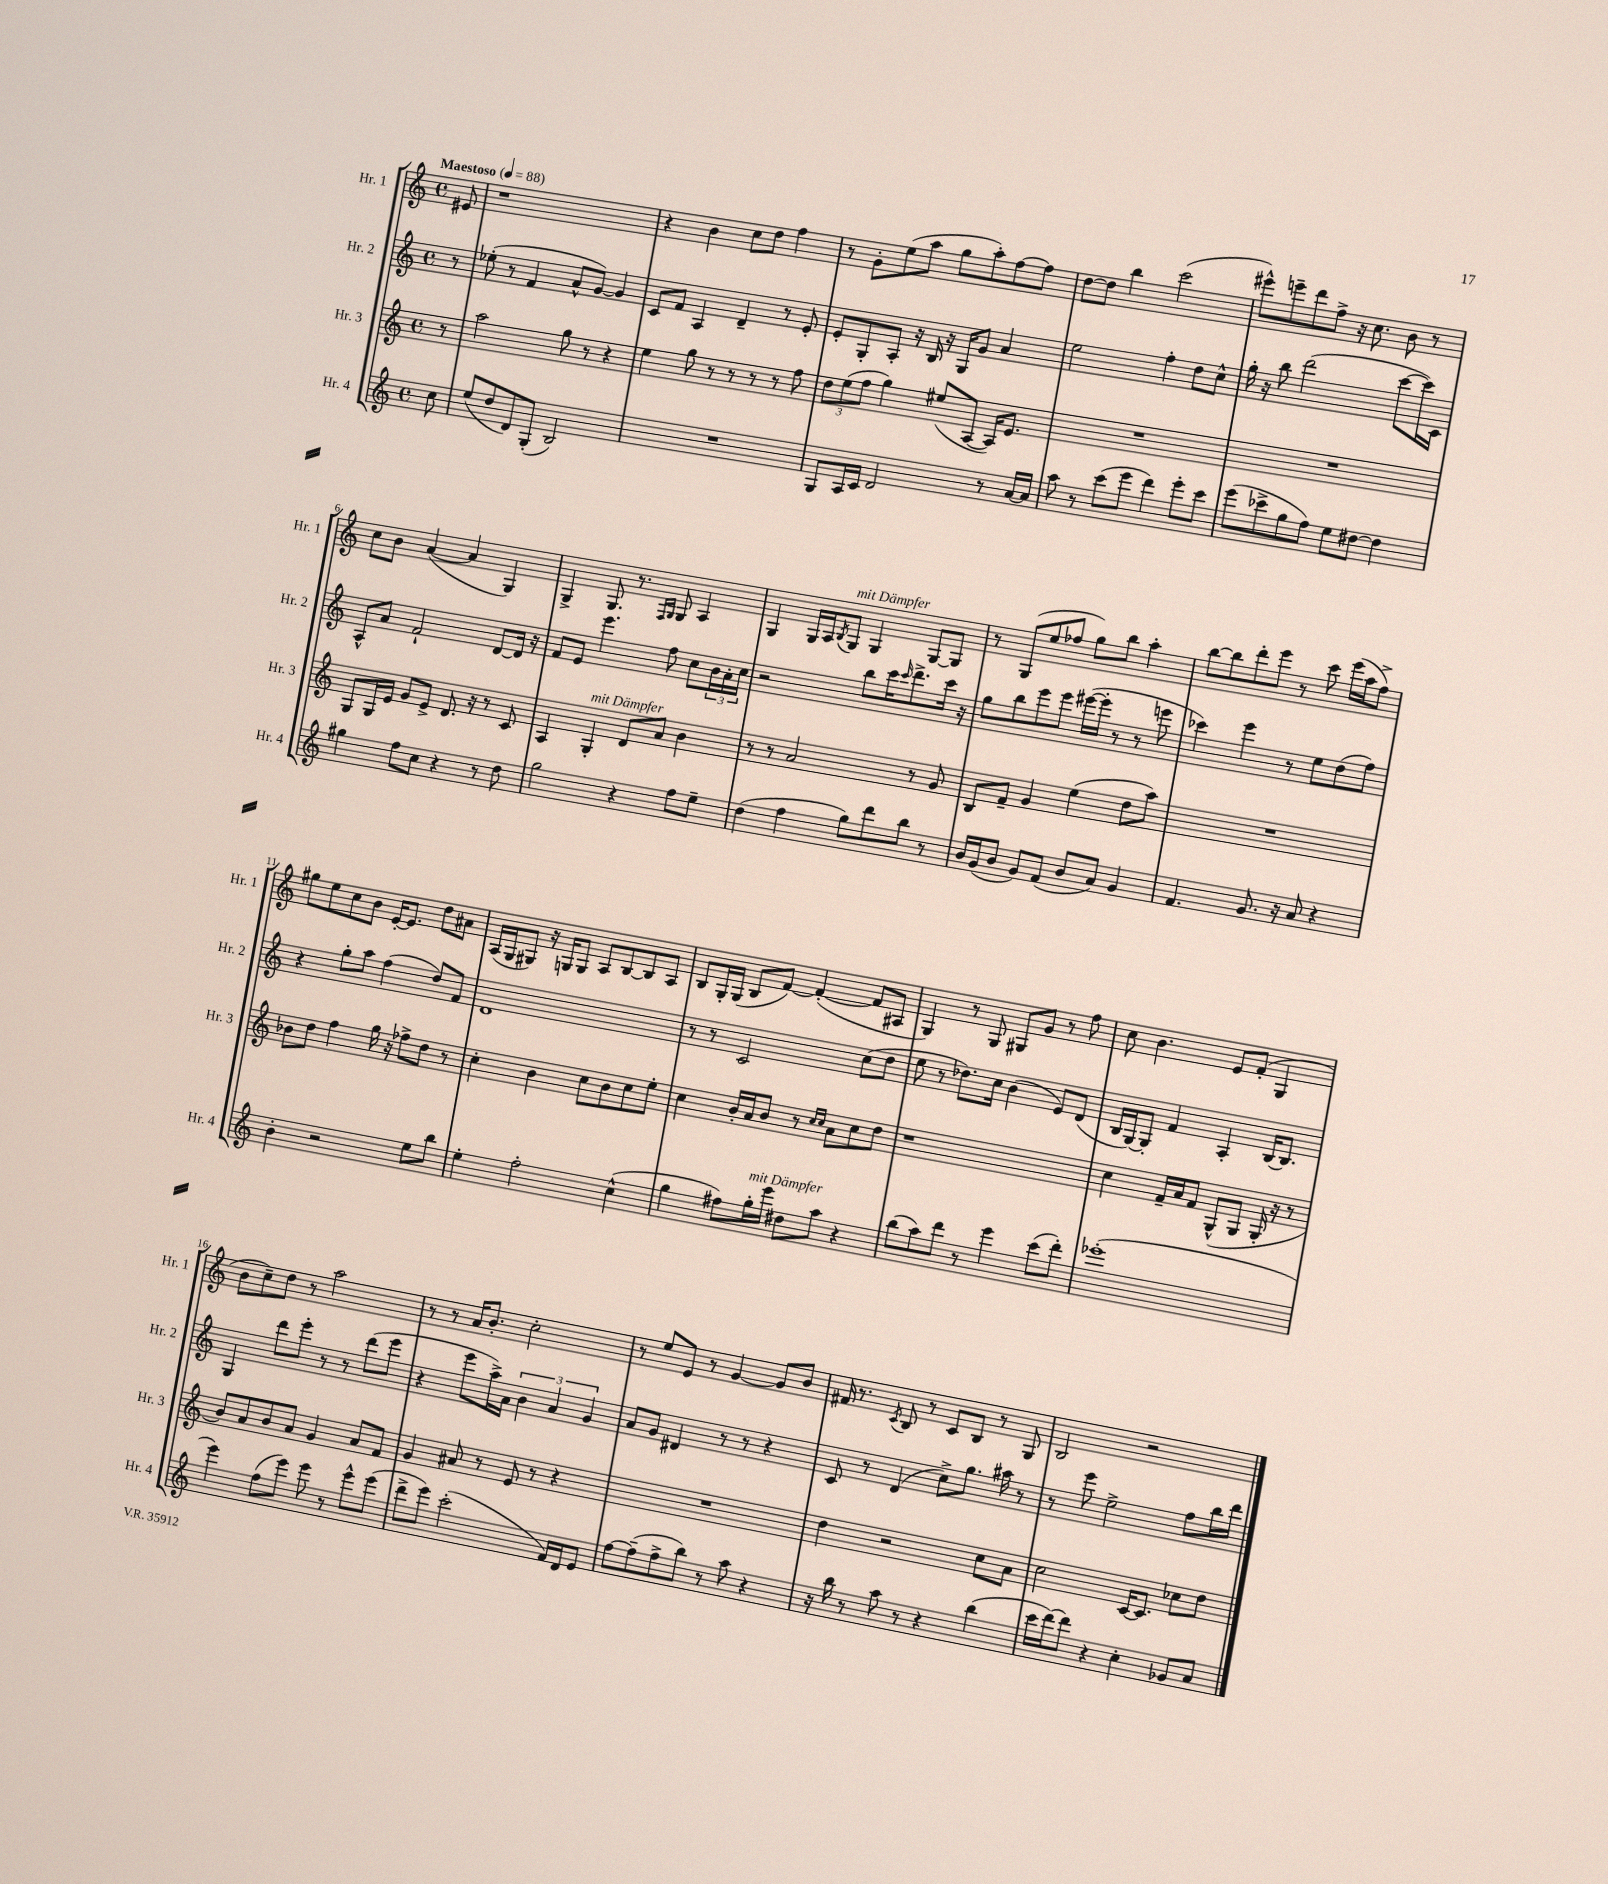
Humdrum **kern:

**kern	**kern	**kern	**kern
*staff4	*staff3	*staff2	*staff1
*clefG2	*clefG2	*clefG2	*clefG2
*k[]	*k[]	*k[]	*k[]
*M4/4	*M4/4	*M4/4	*M4/4
*met(c)	*met(c)	*met(c)	*met(c)
*MM88	*MM88	*MM88	*MM88
8cc\	8r	8r	8e#/
=	=	=	=
(8ee/L	2aa\	(8ee-'\	1r
8dd/	.	8r	.
8d/)	.	4f/	.
(8G'/J	.	.	.
2B/)	8gg\	8a^^/L	.
.	8r	[8g/J)	.
.	4r	4g/]	.
=	=	=	=
1r	4ee\	8c/L	4r
.	.	8f/J	.
.	8gg\	4A/	4b\
.	8r	.	.
.	8r	4d~/	8cc\L
.	8r	.	8dd\J
.	8r	8r	4ff\
.	8ff\	8e'/	.
=	=	=	=
8G/L	12dd\L	8e'/L	8r
.	(12ee\	.	.
16A/L	.	8G'/	8g'\L
.	12ff\J	.	.
16c/JJ	.	.	.
2d/	4gg\)	8A'/J	(8ee\
.	.	16r	8aa\J
.	.	16B/	.
.	(8ee#/L	16r	8gg\L
.	.	16G/LK	.
.	[8A/J	8g/J	8aa'\)
8r	16A/]LK)	4a/	[8ff\
.	8.e/J	.	.
[16a/LL	.	.	8ff\]J
16a/]JJ	.	.	.
=	=	=	=
8aa\	1r	2ee\	[8dd\L
8r	.	.	8dd\]J
(8ccc\L	.	.	4bb\
8eee\J	.	.	.
4ddd\)	.	4ff'\	(2ccc\
8eee'\L	.	8dd\L	.
8ccc\J	.	8cc^^\J	.
=	=	=	=
(8eee\L	1r	16gg'\	8eee#^^\L)
.	.	16r	.
8ccc-^\	.	8bb\	8eee~\
8gg\	.	(2ddd\	8ddd\
8ff\J)	.	.	8ff^\J
8ee\L	.	.	16r
.	.	.	8.cc\
[8dd#\J	.	.	.
4dd#\]	.	[8ccc\L	8b\
.	.	16ccc\]L)	8r
.	.	16c\JJ	.
=	=	=	=
4gg#\	8G/L	8A^^/L	8cc\L
.	16G/L	8a/J	8b\J
.	16e/JJ	.	.
8ff\L	8g/L	2f`/	([4a/
8cc\J	8e^/J	.	.
4r	8.d/	.	4a/]
.	16r	.	.
8r	8r	[8d/L	4G/)
8dd\	8c/	16d/]Jk	.
.	.	16r	.
=	=	=	=
2gg\	4A/	8f/L	4G^/
.	.	8e/J	.
.	4G'/	4.eee\	8.G/
.	.	.	8.r
4r	8d/L	.	.
.	.	.	16qqF/LL
.	.	.	16qqG/JJ
.	8a/J	8ff\	8G/
8ff\L	4b\	8cc\L	4A/
8ee~\J	.	24b\L	.
.	.	24a'\	.
.	.	24cc\JJ	.
=	=	=	=
(4dd\	8r	2r	4G/
.	8r	.	.
4ff\	2a/	.	16G/LL
.	.	.	16A/J
.	.	.	8qB/
.	.	.	8G/J
8gg\L)	.	8bb\L	4G/
8ddd\	.	16ccc\K	.
.	.	16qqccc/	.
.	.	8.ddd^\	.
8bb\J	8r	.	[8G/L
8r	8g/	16ccc\Jk	8G/]J
.	.	16r	.
=	=	=	=
16b/LL	8B/L	8gg\L	8r
(16g/J	.	.	.
8b/J	8f~/J	8bb\	(8G/L
8g/L)	4g/	8eee\	8ee/
(8f/J	.	8eee\J	8ff-/J
8b/L	(4ee\	([16eee#\LL	8gg\L)
.	.	16eee#'\]JJ	.
8a/J)	.	8r	8bb\J
4g/	8dd\L	8r	4aa'\
.	8aa\J)	8eee\	.
=	=	=	=
4.f/	1r	4ccc-\)	[8bb\L
.	.	.	8bb\]
.	.	4eee\	8ddd'\
8.g/	.	.	8eee\J
.	.	8r	8r
16r	.	.	.
8a/	.	8ee\L	8ccc\
4r	.	(8dd\	(16eee\LL
.	.	.	16aa\J
.	.	8ff\J)	8ff^\J)
=	=	=	=
4b'\	8b-\L	4r	8gg#\L
.	8dd\J	.	8ee\
2r	4ff\	8gg'\L	8cc\
.	.	8aa\J	8b\J
.	16gg\	(4ff\	[16e'/LK
.	16r	.	8.e/]J
.	8ff-^\L	.	.
8ee\L	8dd\J	8dd/L)	8dd\L
8bb\J	8r	8f/J	8a#\J
=	=	=	=
4ee'\	4cc'\	1d	(16A/LL
.	.	.	16G/J
.	.	.	8G#/J)
2ff'\	4b\	.	16r
.	.	.	16G/LK
.	.	.	8G/J
.	8cc\L	.	8A/L
.	8b\	.	[8B/
(4cc^^\	8cc\	.	8B/]
.	8ee'\J	.	8A/J
=	=	=	=
4gg\	4cc\	8r	8B/L
.	.	8r	16G'/L
.	.	.	(16G/JJ
8ff#\L)	16b'/LL	2c/	8B/L
.	16a/J	.	.
16gg'\L	8b/J	.	[8f/J)
16eee\JJ	.	.	.
8dd#\L	8r	.	(4f'/_
.	16qqcc/LL	.	.
.	16qqcc/JJ	.	.
8aa\J	8a\L	.	.
4r	8cc\	(8cc\L	8f/]L
.	8dd\J	8dd\J	8A#/J
=	=	=	=
(8bb\L	1r	8ee\	4G/)
8aa\)	.	8r	.
8ddd\J	.	8.dd-\L)	8r
8r	.	.	8G/
.	.	16cc\Jk	.
4eee\	.	(4b\	8G#/L
.	.	.	8g/J
(8ccc\L	.	8e/L)	8r
8ddd'\J)	.	(8d/J	8ff\
=	=	=	=
(1eee-'	4cc\	16B/LL	8cc\
.	.	[16G/J)	.
.	.	8G'/]J	4.b\
.	16f~/LL	4f/	.
.	16a/J	.	.
.	8f/J	.	.
.	(8G^^/L	4A'/	8e/L
.	8G/J	.	(8f'/J
.	16G'/	[16B/LK	4G/
.	16r	8.B/]J	.
.	8r	.	.
=	=	=	=
4eee\)	8b/L)	4G/	8b\L
.	8a/	.	8cc~\)
(8ff\L	8b/	8ddd\L	8dd\J
8eee\J)	8a/J	8eee'\J	8r
8eee\	4g/	8r	2aa\
8r	.	8r	.
8eee^^\L	8a/L	(8ddd\L	.
(8eee\J	8f/J	8eee\J	.
=	=	=	=
8ddd^\L	4g/	4r	8r
8eee\J)	.	.	8r
(2ccc'\	8a#/	8eee\L	16a/LK
.	.	.	8.b'/J
.	8r	16aa^\L)	.
.	.	16a\JJ	.
.	8e/	6b\	2cc'\
.	8r	.	.
.	.	6a/	.
16f/LL)	4r	.	.
16d/J	.	.	.
.	.	6g/	.
8e/J	.	.	.
=	=	=	=
[8ff\L	1r	8a/L	8r
(8ff~\]	.	8g/J	8ee/L
8ff^\	.	4d#/	8e/J
8bb\J)	.	.	8r
8r	.	8r	[4g/
8aa\	.	8r	.
4r	.	4r	8g/]L
.	.	.	8b/J
=	=	=	=
16r	4dd\	8c/	16f#/
16bb\	.	.	8.r
8r	.	8r	.
.	.	.	8qc/
8aa\	2r	(4d/	8B/
8r	.	.	8r
4r	.	8cc^\L)	8c/L
.	.	8.gg\J	8B/J
(4bb\	8cc\L	.	8r
.	.	16aa#\	.
.	8a\J	8r	8G/
=	=	=	=
16ccc\LL	2cc\	8r	2B/
[16ddd\J)	.	.	.
8ddd\]J	.	8eee\	.
4r	.	2ee^\	.
4cc'\	[16c/LK	.	2r
.	8.c/]J	.	.
8g-/L	8cc-\L	8ff\L	.
8a/J	8dd\J	16bb\L	.
.	.	16ddd\JJ	.
==	==	==	==
*-	*-	*-	*-
